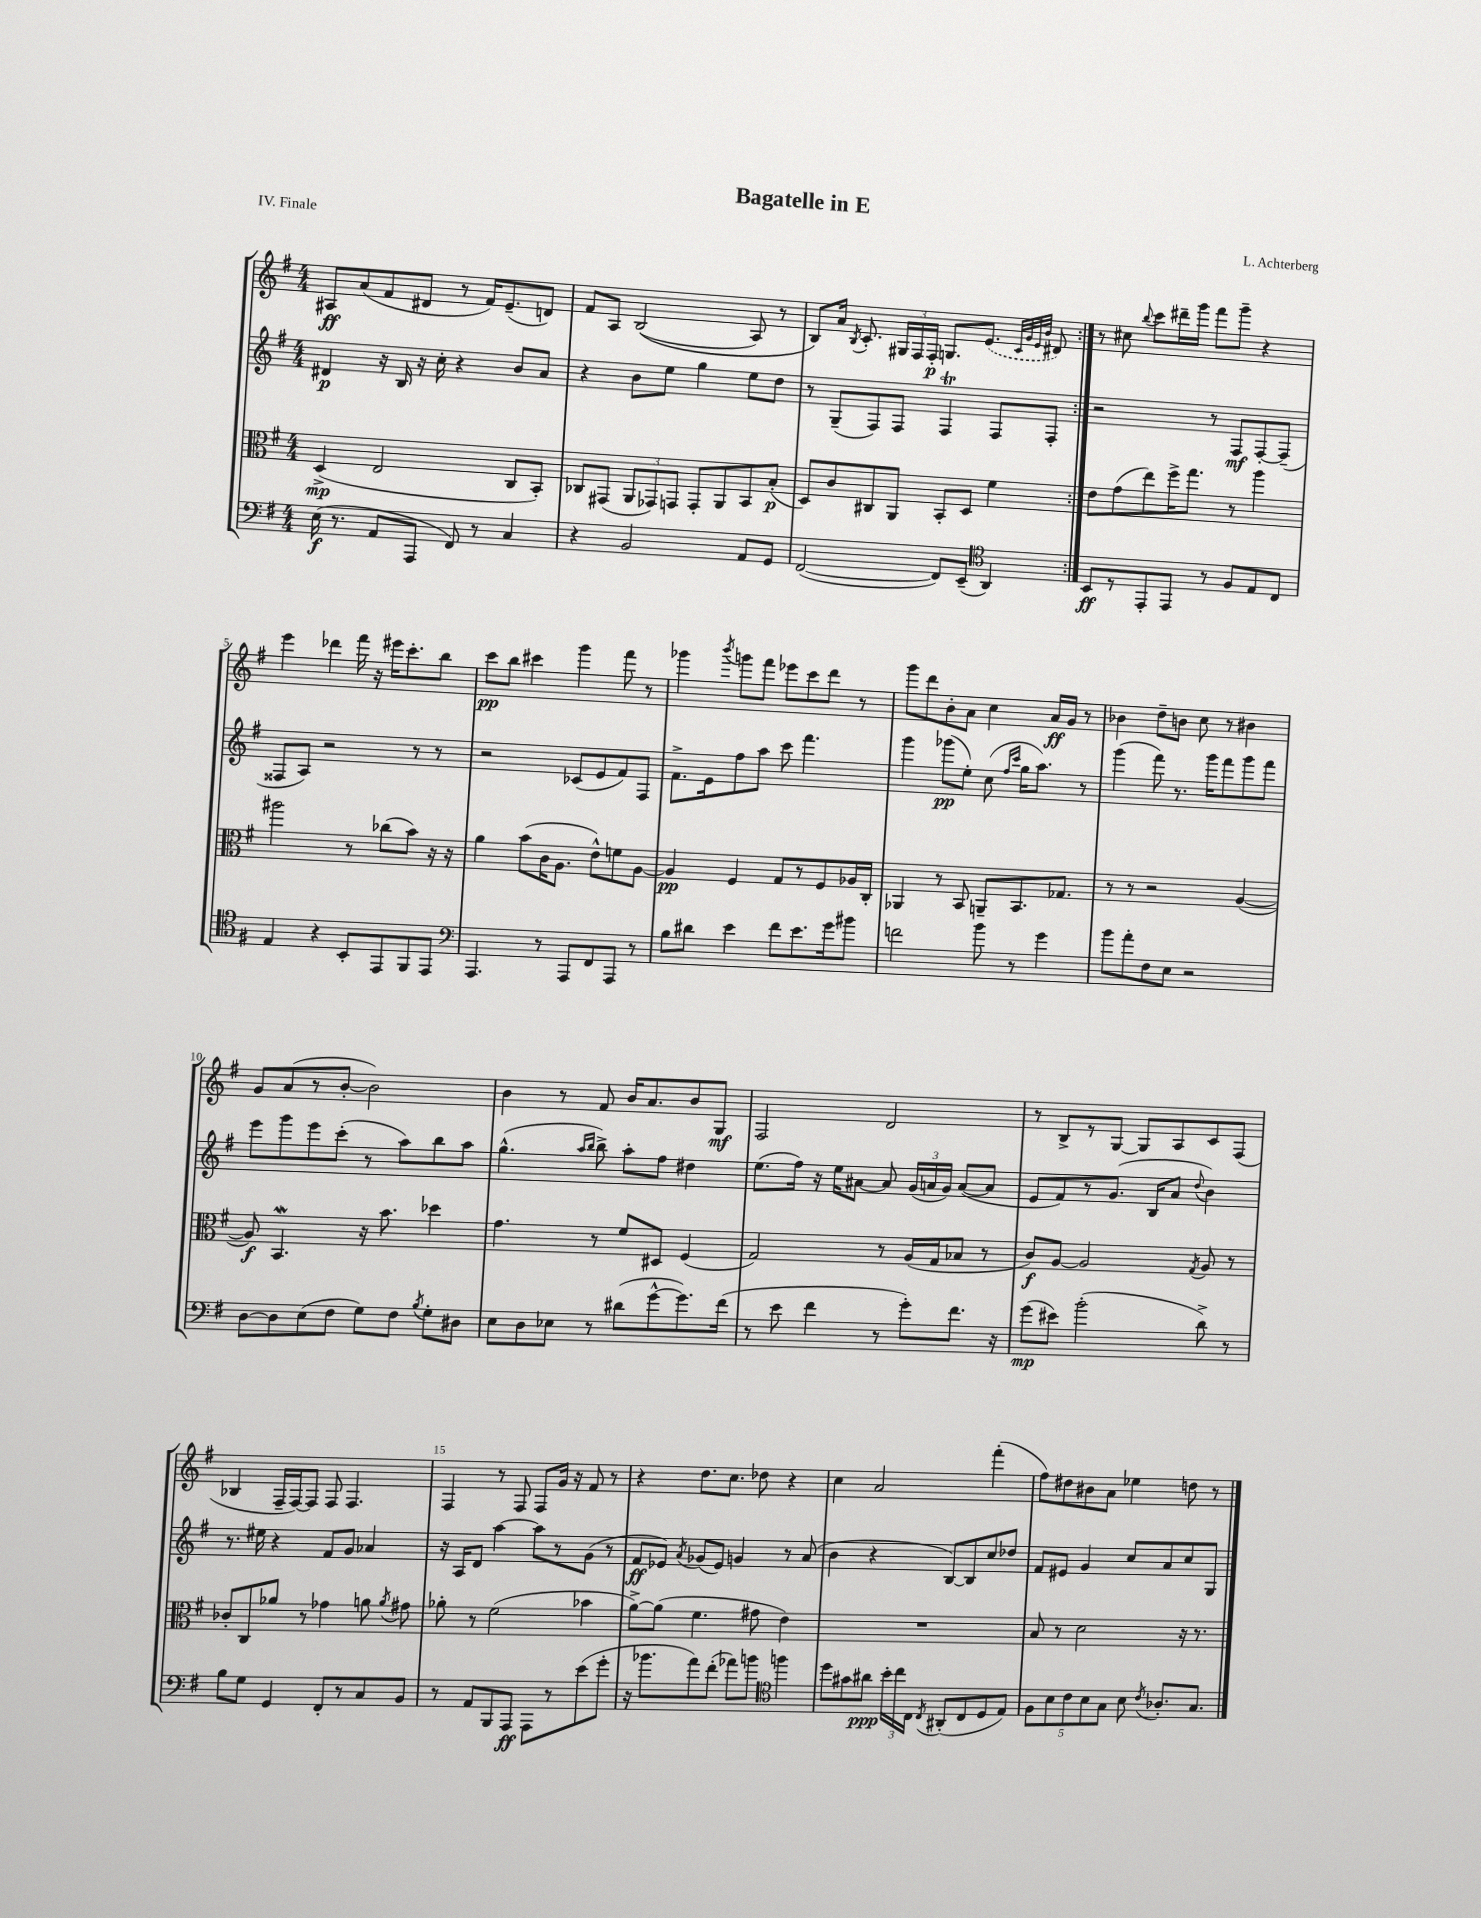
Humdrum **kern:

**kern	**dynam	**kern	**dynam	**kern	**dynam	**kern	**dynam
*part4	*part4	*part3	*part3	*part2	*part2	*part1	*part1
*staff4	*staff4	*staff3	*staff3	*staff2	*staff2	*staff1	*staff1
*clefF4	*	*clefC3	*	*clefG2	*	*clefG2	*
*k[f#]	*	*k[f#]	*	*k[f#]	*	*k[f#]	*
*M4/4	*	*M4/4	*	*M4/4	*	*M4/4	*
=1	=1	=1	=1	=1	=1	=1	=1
(16E\	f	(4D^/	mp	4d#X/	p	8A#X/L	ff
8.r	.	.	.	.	.	.	.
.	.	.	.	.	.	(8a/	.
8AA/L	.	2E/	.	16r	.	8f#/	.
.	.	.	.	16B/	.	.	.
8AAA/J	.	.	.	16r	.	8d#X/J	.
.	.	.	.	16cc'\	.	.	.
8FF#/)	.	.	.	4r	.	8r	.
8r	.	.	.	.	.	16f#/KL)	.
.	.	.	.	.	.	(8.e~/	.
4C/	.	8C/L	.	8b/L	.	.	.
.	.	8BB'/J)	.	8a/J	.	8dn/J)	.
=2	=2	=2	=2	=2	=2	=2	=2
4r	.	8C-X/L	.	4r	.	8f#/L	.
.	.	(8GG#X/J	.	.	.	8A/J	.
2BB/	.	12AA/L	.	8b\L	.	((2B/	.
.	.	12GG-X/)	.	.	.	.	.
.	.	.	.	8ee\J	.	.	.
.	.	12GGn/J	.	.	.	.	.
.	.	8GG'/L	.	4gg\	.	.	.
.	.	8AA/	.	.	.	.	.
8AA/L	.	8BB/	.	8ee\L	.	8A/)	.
8GG/J	.	(8B'/J	p	8dd\J	.	8r	.
=3	=3	=3	=3	=3	=3	=3	=3
([2FF#/	.	8D/L)	.	8r	.	8B/L)	.
.	.	8c/	.	(8G~/L	.	16a/Jk	.
.	.	.	.	.	.	8qB/	.
.	.	.	.	.	.	8.c'/	.
.	.	8C#X/	.	8F#/)	.	.	.
.	.	8AA/J	.	8F#/J	.	24G#X/LL	.
.	.	.	.	.	.	24F#/	.
.	.	.	.	.	.	24F#'/JJ	p
8FF#/L])	.	8BB'/L	.	4F#t/	.	8.Gn/L	.
(8EE~/J	.	8D/J	.	.	.	.	.
.	.	.	.	.	.	(8.e/J	.
*clefC4	*	*	*	*	*	*	*
4AA/)	.	4f#\	.	8F#/L	.	.	.
.	.	.	.	.	.	32qqc/LLL	.
.	.	.	.	.	.	32qqg/	.
.	.	.	.	.	.	32qqe/	.
.	.	.	.	.	.	32qqb/JJJ	.
.	.	.	.	8F#'/J	.	8d#X/)	.
=4:|!	=4:|!	=4:|!	=4:|!	=4:|!	=4:|!	=4:|!	=4:|!
8BB/L	ff	8e\L	.	2r	.	8r	.
8r	.	(8g\	.	.	.	8cc#X\	.
.	.	.	.	.	.	8qqbb/	.
8EE'/	.	8ee\)	.	.	.	8ccc\L	.
8EE/J	.	16ff#^\K	.	.	.	16ddd#X~\L	.
.	.	8.gg\J	.	.	.	16ggg\JJ	.
8r	.	.	.	8r	.	8fff#\L	.
8F#/L	.	8r	.	8F#/L	mf	8ggg~\J	.
8E/	.	4aa\	.	[8F#'/	.	4r	.
8C/J	.	.	.	(8F#~/J]	.	.	.
!!LO:LB:g=z
=5	=5	=5	=5	=5	=5	=5	=5
4E/	.	2aa#X\	.	8F##X/L	.	4eee\	.
.	.	.	.	8A/J)	.	.	.
4r	.	.	.	2r	.	4ddd-X\	.
8BB'/L	.	8r	.	.	.	16fff#\	.
.	.	.	.	.	.	16r	.
8EE/	.	(8cc-X\L	.	.	.	16eee#X\KL	.
.	.	.	.	.	.	8.ccc'\	.
8FF#/	.	8b\J)	.	8r	.	.	.
8EE/J	.	16r	.	8r	.	8bb\J	.
.	.	16r	.	.	.	.	.
=6	=6	=6	=6	=6	=6	=6	=6
*clefF4	*	*	*	*	*	*	*
4.AAA/	.	4a\	.	2r	.	8ccc\L	pp
.	.	.	.	.	.	8bb\J	.
.	.	(8b\L	.	.	.	4ccc#X\	.
8r	.	16c\K	.	.	.	.	.
.	.	8.A\J	.	.	.	.	.
8AAA/L	.	.	.	(8c-X/L	.	4ggg\	.
8FF#/	.	8e^^\L)	.	8e/	.	.	.
8AAA/J	.	8fn\	.	8f#/)	.	8fff#\	.
8r	.	[8A\J	.	8F#/J	.	8r	.
=7	=7	=7	=7	=7	=7	=7	=7
8B\L	.	4A/]	pp	8.f#^\L	.	4ggg-X\	.
8d#X\J	.	.	.	.	.	.	.
.	.	.	.	16e\k	.	.	.
.	.	.	.	.	.	8qbbb/	.
4e\	.	4F#/	.	8ff#\	.	8gggn\L	.
.	.	.	.	8aa\J	.	8fff#\J	.
8f#\L	.	8G/L	.	8ccc\	.	8eee-X\L	.
8.e\	.	8r	.	4.fff#\	.	8ccc\	.
.	.	8F#/	.	.	.	8ddd\J	.
16g\k	.	.	.	.	.	.	.
8b#X\J	.	16A-X/L	.	.	.	8r	.
.	.	16C'/JJ	.	.	.	.	.
=8	=8	=8	=8	=8	=8	=8	=8
2fn\	.	4AA-X/	.	4ggg\	.	8ggg\L	.
.	.	.	.	.	.	8ddd\	.
.	.	8r	.	(8ggg-X\L	pp	8b'\	.
.	.	8BB/	.	8ee'\J)	.	8a\J	.
8b\	.	8AAn~/L	.	(8cc\	.	4cc\	.
.	.	.	.	16qqff#/LL	.	.	.
.	.	.	.	16qqccc/JJ	.	.	.
8r	.	8.BB/	.	16gg\KL	.	.	.
.	.	.	.	8.aa\J)	.	.	.
4g\	.	.	.	.	.	16a/LL	ff
.	.	8.G-X/J	.	.	.	16g/JJ	.
.	.	.	.	8r	.	8r	.
=9	=9	=9	=9	=9	=9	=9	=9
8b\L	.	8r	.	(4ggg\	.	4b-X\	.
8a'\	.	8r	.	.	.	.	.
8F#\	.	2r	.	8fff#\)	.	8dd~\L	.
8E\J	.	.	.	8.r	.	8bn\J	.
2r	.	.	.	.	.	8cc\	.
.	.	.	.	16ggg\KL	.	.	.
.	.	.	.	8fff#\	.	8r	.
.	.	([4A/	.	8ggg\	.	4b#X\	.
.	.	.	.	8fff#\J	.	.	.
!!LO:LB:g=z
=10	=10	=10	=10	=10	=10	=10	=10
[8D\L	.	8A/])	f	8eee\L	.	8g/L	.
8D\]	.	4.BBW/	.	8ggg\	.	(8a/	.
(8E\	.	.	.	8eee\	.	8r	.
8F#\J	.	.	.	(8ccc'\J	.	[8b'/J	.
8G\L)	.	16r	.	8r	.	2b\])	.
.	.	8.b\	.	.	.	.	.
8F#\J	.	.	.	8aa\L)	.	.	.
8qB/	.	.	.	.	.	.	.
8G'\L	.	4dd-X\	.	8bb\	.	.	.
8D#X\J	.	.	.	8aa\J	.	.	.
=11	=11	=11	=11	=11	=11	=11	=11
8E\L	.	4.g\	.	(4.gg^^\	.	4b\	.
8D\	.	.	.	.	.	.	.
8E-X\J	.	.	.	.	.	8r	.
.	.	.	.	16qqaa/LL	.	.	.
.	.	.	.	16qqbb/JJ	.	.	.
8r	.	8r	.	8bb^\)	.	8f#/	.
(8d#X\L	.	8f#/L	.	8aa'\L	.	16b/KL	.
.	.	.	.	.	.	8.a/	.
[8g^^\	.	8D#X/J	.	8ff#\J	.	.	.
8.g\])	.	(4F#/	.	4dd#X\	.	8b/	.
.	.	.	.	.	.	8G/J	mf
(16f#\Jk	.	.	.	.	.	.	.
=12	=12	=12	=12	=12	=12	=12	=12
8r	.	2G/)	.	(8.ee\L	.	2F#/	.
8e\	.	.	.	.	.	.	.
.	.	.	.	16ff#\Jk)	.	.	.
4f#\	.	.	.	16r	.	.	.
.	.	.	.	16ee\KL	.	.	.
.	.	.	.	[8a#X\J	.	.	.
8r	.	8r	.	8a#/]	.	2d/	.
8g'\L)	.	(16A/LL	.	(24g/LL	.	.	.
.	.	.	.	24an/	.	.	.
.	.	16G/J	.	.	.	.	.
.	.	.	.	24g/JJ)	.	.	.
8.f#\J	.	8B-X/J	.	([8a/L	.	.	.
.	.	8r	.	8a/J]	.	.	.
16r	.	.	.	.	.	.	.
=13	=13	=13	=13	=13	=13	=13	=13
(8g\L	mp	8c/L)	f	8e/L	.	8r	.
8e#X\J)	.	[8A/J	.	8f#/)	.	8B^/L	.
(2b'\	.	2A/]	.	8r	.	8r	.
.	.	.	.	(8.g/J	.	[8G/J	.
.	.	.	.	.	.	8G/L]	.
.	.	.	.	16B/KL	.	.	.
.	.	.	.	8a/J	.	8A/	.
.	.	8qG/	.	8qqdd/	.	.	.
8d^\)	.	8A/	.	4b\)	.	8c/	.
8r	.	8r	.	.	.	(8F#/J	.
!!LO:LB:g=z
=14	=14	=14	=14	=14	=14	=14	=14
8B\L	.	8c-X'/L	.	8.r	.	4B-X/	.
8G\J	.	8C/	.	.	.	.	.
.	.	.	.	16ee#X\	.	.	.
4GG/	.	8a-X/J	.	4r	.	16F#~/LL	.
.	.	.	.	.	.	[16F#/J)	.
.	.	8r	.	.	.	8F#/J]	.
8FF#'/L	.	4g-X\	.	8f#/L	.	8F#/	.
8r	.	.	.	8g/J	.	4.F#/	.
8C/	.	8an\	.	4a-X/	.	.	.
.	.	8qa/	.	.	.	.	.
8BB/J	.	8g#X\	.	.	.	.	.
=15	=15	=15	=15	=15	=15	=15	=15
8r	.	8a-X'\	.	16r	.	4F#/	.
.	.	.	.	16A/KL	.	.	.
8AA/L	.	8r	.	8d/J	.	.	.
8BBB/	.	(2f#\	.	[4aa\	.	8r	.
8AAA/J	ff	.	.	.	.	8F#/	.
8AAA\L	.	.	.	8aa\L]	.	8F#/L	.
8r	.	.	.	8r	.	16g/Jk	.
.	.	.	.	.	.	16r	.
(8e\	.	4b-X\	.	(8g\J	.	8f#/	.
8g'\J	.	.	.	8r	.	8r	.
=16	=16	=16	=16	=16	=16	=16	=16
16r	.	[8a^\L)	.	8f#/L	ff	4r	.
8.b-X\L	.	.	.	.	.	.	.
.	.	(8a\J]	.	8e-X/J)	.	.	.
.	.	.	.	8qa/	.	.	.
8a\)	.	4.f#\	.	(8g-X/L	.	8.dd\L	.
(8f#'\J	.	.	.	8e-/J)	.	.	.
.	.	.	.	.	.	8.cc\J	.
8a-X\L)	.	.	.	4gn/	.	.	.
8bn\J	.	8g#X\	.	.	.	8dd-X\	.
*clefC4	*	*	*	*	*	*	*
4ffn\	.	4e\)	.	8r	.	4r	.
.	.	.	.	(8a/	.	.	.
=17	=17	=17	=17	=17	=17	=17	=17
8dd\L	.	1r	.	4b\	.	4cc\	.
8g#X\	.	.	.	.	.	.	.
8a#X\J	ppp	.	.	4r	.	2a/	.
24b'\LL	.	.	.	.	.	.	.
24cc\	.	.	.	.	.	.	.
24C\JJ	.	.	.	.	.	.	.
8qC/	.	.	.	.	.	.	.
(8AA#X'/L	.	.	.	[8B/L)	.	.	.
8C/	.	.	.	8B/]	.	.	.
8D/	.	.	.	8cc/	.	(4fff#'\	.
8E/J)	.	.	.	8dd-X/J	.	.	.
=18	=18	=18	=18	=18	=18	=18	=18
10F#\L	.	8B/	.	8f#/L	.	8ff#\L)	.
10B\	.	.	.	.	.	.	.
.	.	8r	.	8e#X/J	.	8dd#X\	.
10c\	.	.	.	.	.	.	.
.	.	2d\	.	4g/	.	8b#X\	.
10B\	.	.	.	.	.	.	.
.	.	.	.	.	.	8a\J	.
10G\J	.	.	.	.	.	.	.
8B\	.	.	.	8cc/L	.	4ee-X\	.
8qc/	.	.	.	.	.	.	.
8.A-X'/L	.	.	.	8a/	.	.	.
.	.	16r	.	8cc/	.	8ddn\	.
8.G/J	.	8.r	.	.	.	.	.
.	.	.	.	8G/J	.	8r	.
==	==	==	==	==	==	==	==
*-	*-	*-	*-	*-	*-	*-	*-
